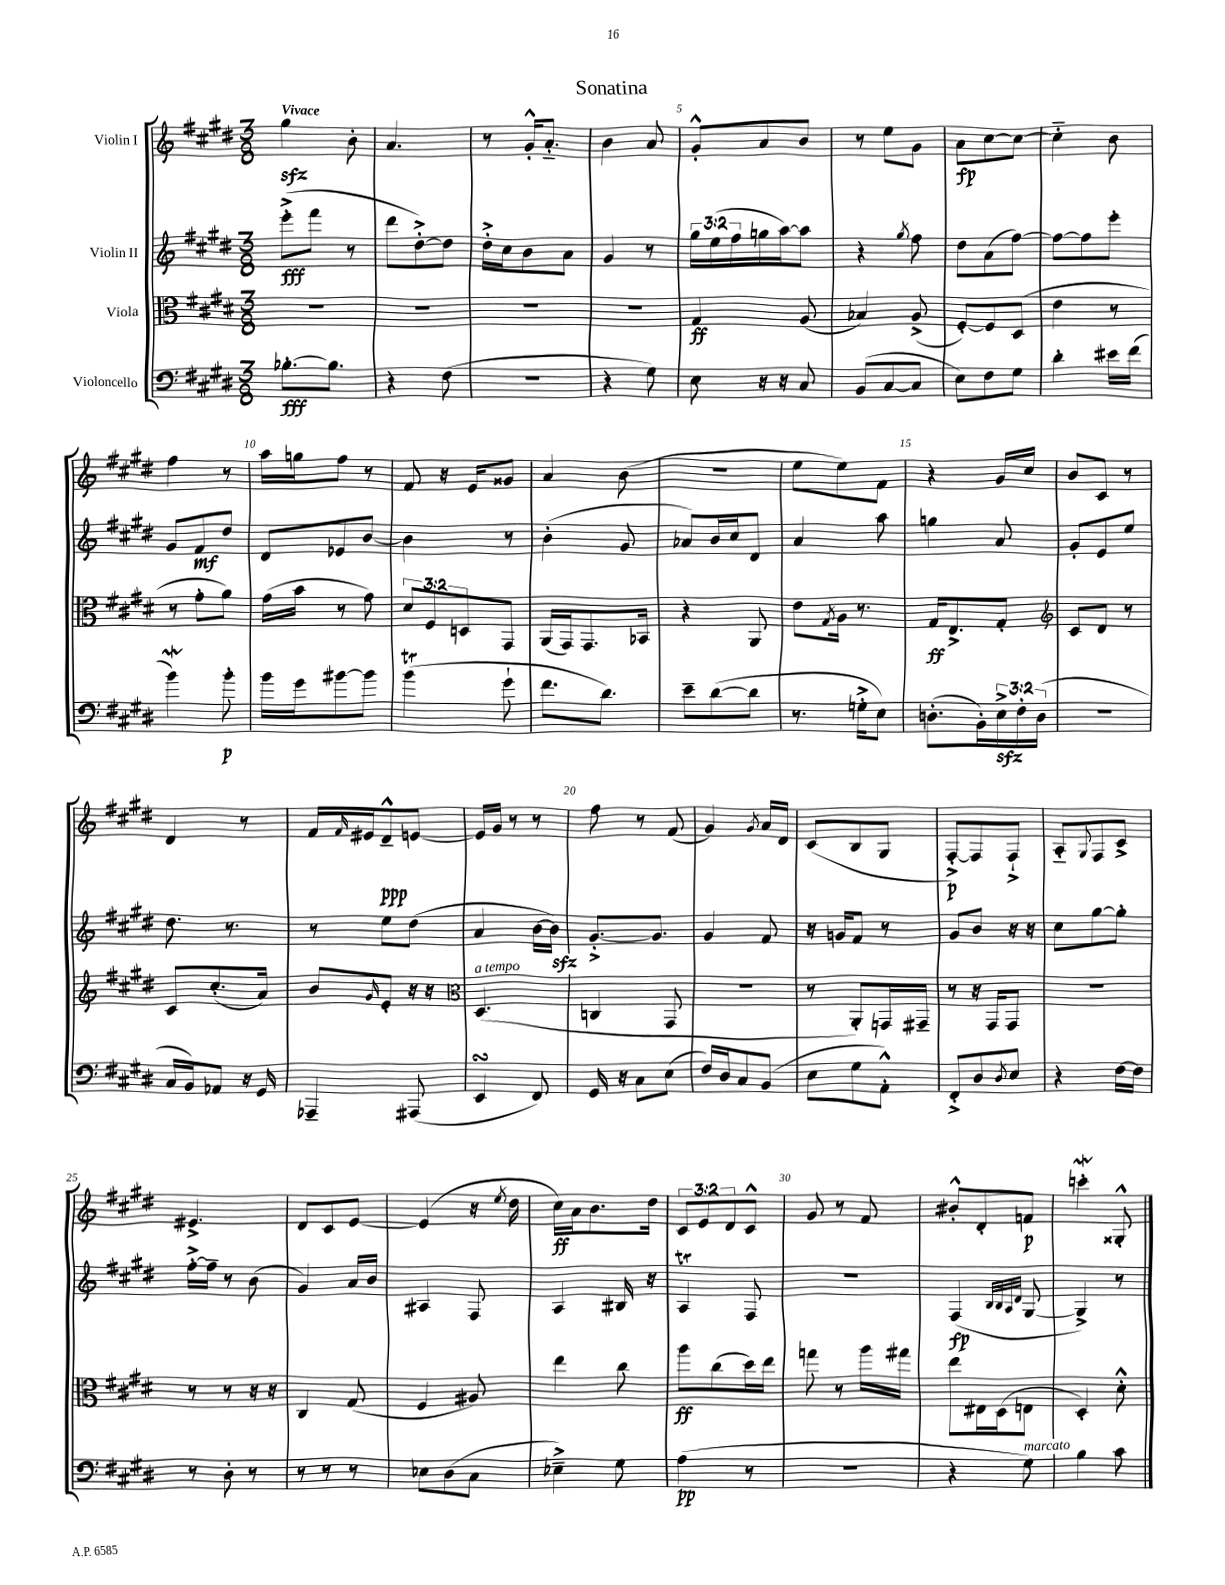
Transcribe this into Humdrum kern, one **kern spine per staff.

**kern	**kern	**kern	**kern
*staff4	*staff3	*staff2	*staff1
*clefF4	*clefC3	*clefG2	*clefG2
*k[f#c#g#d#]	*k[f#c#g#d#]	*k[f#c#g#d#]	*k[f#c#g#d#]
*M3/8	*M3/8	*M3/8	*M3/8
[8.B-'	4.r	(8eee'^	4gg#
.	.	8fff#	.
8.B-]	.	.	.
.	.	8r	8b'
=	=	=	=
4r	4.r	8ddd#	4.a
.	.	[8dd#'^)	.
(8F#	.	8dd#]	.
=	=	=	=
4.r	4.r	16dd#'^	8r
.	.	16cc#	.
.	.	8b	16g#'^^
.	.	.	8.a'~
.	.	8a	.
=	=	=	=
4r	4.r	4g#	4b
8G#)	.	8r	8a
=	=	=	=
8E	4G#	24gg#	8g#'^^
.	.	(24ee	.
.	.	24ff#	.
16r	.	16gg	8a
16r	.	[16aa)	.
8C#	(8A	8aa]	8b
=	=	=	=
(8BB	4B-)	4r	8r
[8C#	.	.	8ee
.	.	8qgg#	.
8C#]	(8A^	8ff#	8g#
=	=	=	=
8E)	[8F#')	8dd#	8a
8F#	8F#]	(8a	[8cc#
8G#	(8D#	[8ff#)	8cc#_
=	=	=	=
4d#'	4e	8ff#_	4cc#'~]
.	.	8ff#]	.
16e#	8r	8eee'	8b
(16f#	.	.	.
=	=	=	=
4b)	8r	8g#	4ff#
.	8g#'	8f#	.
8b'	8a)	8dd#	8r
=	=	=	=
16b	(16g#	8d#	16aa
16g#	16b	.	16gg
[8b#	8r	8e-	8ff#
8b#]	8g#)	[8b	8r
=	=	=	=
(4b	12d#	4b]	8f#
.	12F#	.	.
.	.	.	16r
.	12D	.	.
.	.	.	16e
8g#`	8GG#	8r	8g##
=	=	=	=
8.f#	(16AA	(4b'	4a
.	16GG#)	.	.
.	8.GG#	.	.
8.d#)	.	.	.
.	.	8g#	(8b
.	16BB-	.	.
=	=	=	=
8e~	4r	8a-)	4.r
([8d#	.	16b	.
.	.	16cc#	.
8d#]	8AA	8d#	.
=	=	=	=
8.r	8e	4a	8ee
.	8qG#	.	.
.	16A	.	8ee)
16G'^	8.r	.	.
8E)	.	8aa	8f#
=	=	=	=
(8.D'	16G#	4gg	4r
.	8.E^	.	.
16BB')	.	.	.
24E^	8G#'	8a	16g#
24F#'	.	.	.
.	.	.	16cc#
(24D	.	.	.
=	=	=	=
*	*clefG2	*	*
4.r	8c#	8g#'	8b
.	8d#	8e	8c#
.	8r	8ee	8r
=	=	=	=
16C#	8c#	8.dd#	4d#
16BB)	.	.	.
8AA-	(8.cc#'	.	.
.	.	8.r	.
16r	.	.	8r
16GG#	16a)	.	.
=	=	=	=
4AAA-~	8b	8r	16f#
.	.	.	16qqf#
.	.	.	16e#
.	16qqg#	.	.
.	8e'	8ee	8d#~^^
(8AAA#	16r	(8dd#	[8e
.	16r	.	.
=	=	=	=
*	*clefC3	*	*
4EE	(4.D#	4a	16e]
.	.	.	16g#
.	.	.	8r
8FF#)	.	[16b	8r
.	.	16b])	.
=	=	=	=
16GG#	4C	[8.g#'^	8ff#
16r	.	.	.
8C#	.	.	8r
.	.	8.g#]	.
(8E	8GG#	.	(8f#
=	=	=	=
16F#)	4.r	4g#	4g#)
16D#	.	.	.
8C#	.	.	.
.	.	.	8qg#
(8BB	.	8f#	16a
.	.	.	16d#
=	=	=	=
8E	8r	16r	(8c#
.	.	16g	.
8G#	8AA')	8f#	8B
8AA'^^)	16GG	8r	8G#
.	16GG#~	.	.
=	=	=	=
8FF#'^	8r	8g#	[8F#'^)
8D#	16r	8b	8F#]
.	16GG#	.	.
8qD#	.	.	.
8E	8GG#	16r	8F#`^
.	.	16r	.
=	=	=	=
4r	4.r	8cc#	8A'~
.	.	.	8qqG#
.	.	[8gg#	8F#
[16F#	.	8gg#']	8c#^
16F#]	.	.	.
=	=	=	=
8r	8r	[16ff#'^	4.e#^
.	.	16ff#~]	.
8D#'	8r	8r	.
8r	16r	(8b	.
.	16r	.	.
=	=	=	=
8r	4C#	4g#)	8d#
8r	.	.	8c#
8r	(8G#	16a	[8e
.	.	16b	.
=	=	=	=
8E-	4F#	4A#	(4e]
(8D#	.	.	.
8C#	8A#)	8F#	16r
.	.	.	8qee
.	.	.	16dd#
=	=	=	=
4E-~^)	4ee	4A	16cc#)
.	.	.	16a
.	.	.	8.b
8G#	8cc#	16B#	.
.	.	16r	16dd#
=	=	=	=
(4A	8aa	4A	12c#
.	.	.	12e
.	(8cc#	.	.
.	.	.	12d#
8r	16dd#)	8F#	8c#^^
.	16ee	.	.
=	=	=	=
4.r	8gg	4.r	8g#
.	8r	.	8r
.	16aa	.	8f#
.	16gg#	.	.
=	=	=	=
4r	8ee	(4F#	8b#'^^
.	16E#	.	8d#'
.	(16D#	.	.
.	.	32qqB	.
.	.	32qqB	.
.	.	32qqA	.
.	.	32qqd#	.
8G#)	8E	[8G#	8f
=	=	=	=
4B	4D#')	4G#^])	4ccc'
8c#	8d#'^^	8r	8G##'^^
==	==	==	==
*-	*-	*-	*-
